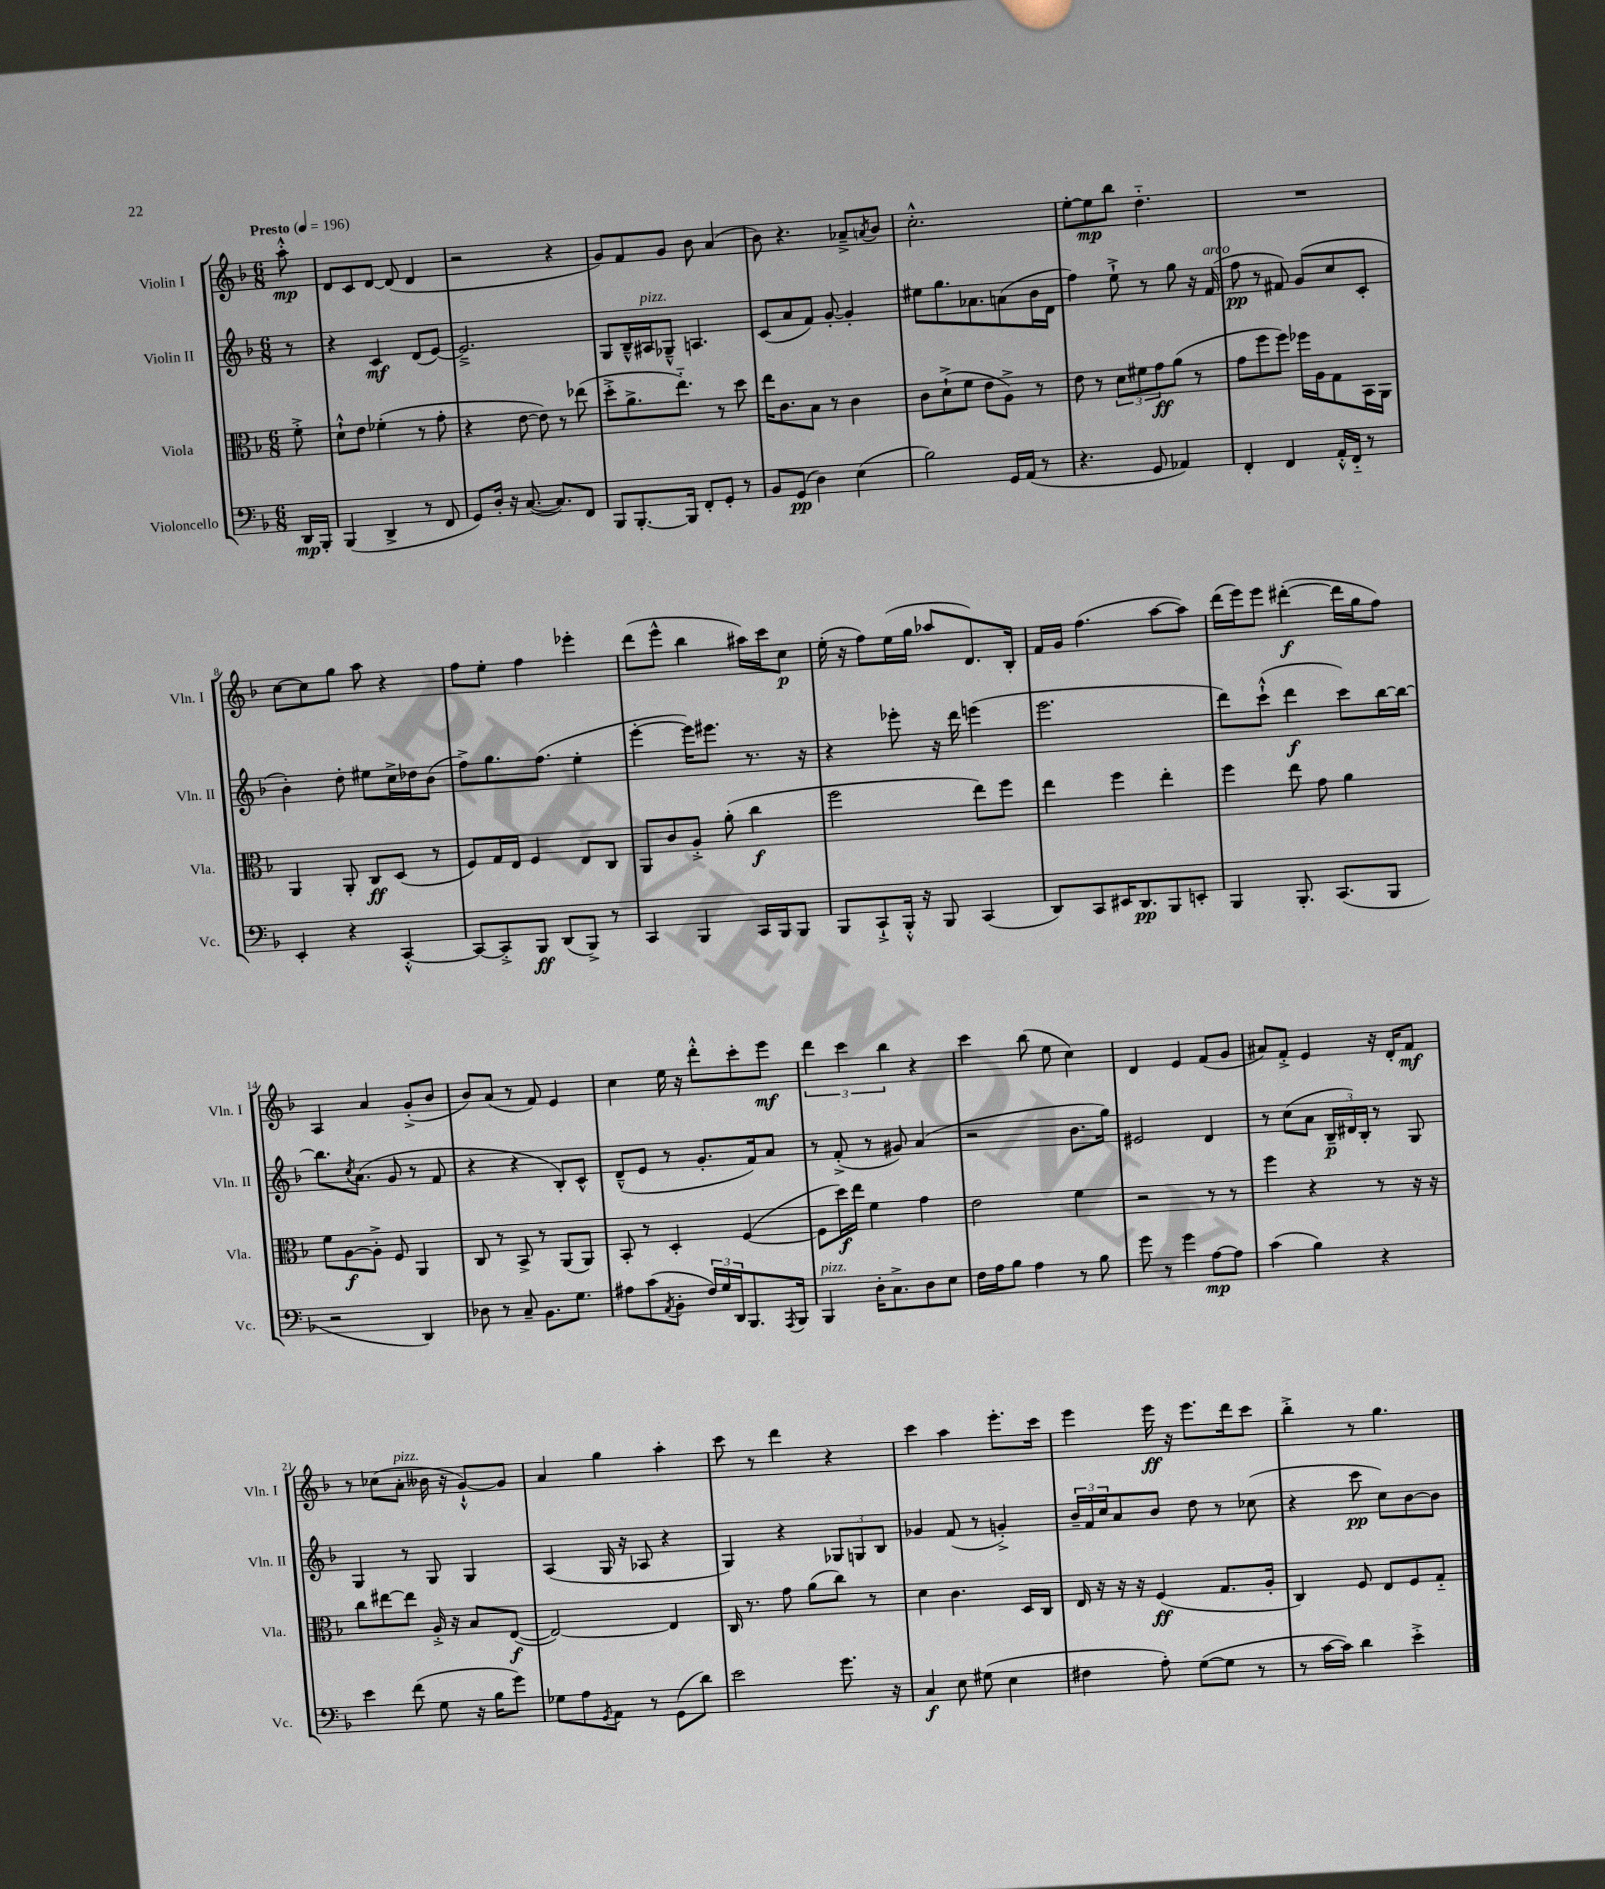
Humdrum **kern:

**kern	**dynam	**kern	**dynam	**kern	**dynam	**kern	**dynam
*part4	*part4	*part3	*part3	*part2	*part2	*part1	*part1
*staff4	*staff4	*staff3	*staff3	*staff2	*staff2	*staff1	*staff1
*I"Violoncello	*	*I"Viola	*	*I"Violin II	*	*I"Violin I	*
*I'Vc.	*	*I'Vla.	*	*I'Vln. II	*	*I'Vln. I	*
*clefF4	*	*clefC3	*	*clefG2	*	*clefG2	*
*k[b-]	*	*k[b-]	*	*k[b-]	*	*k[b-]	*
*M6/8	*	*M6/8	*	*M6/8	*	*M6/8	*
*MM196	*	*MM196	*	*MM196	*	*MM196	*
=	=	=	=	=	=	=	=
!	!	!	!	!	!	!LO:TX:a:B:t=Presto	!
16DD/LL	mp	8f'^\	.	8r	.	8aa'^^\	mp
16BBB-'/JJ	.	.	.	.	.	.	.
=1	=1	=1	=1	=1	=1	=1	=1
(4BBB-/	.	8d`^^\L	.	4r	.	8d/L	.
.	.	8e\J	.	.	.	8c/	.
4DD^/	.	(4f-X'\	.	4c/	mf	[8d/J	.
.	.	.	.	.	.	(8d/]	.
8r	.	8r	.	(8d/L	.	4d/	.
8FF/	.	8g'\	.	[8e/J)	.	.	.
=2	=2	=2	=2	=2	=2	=2	=2
8GG/L)	.	4r	.	2.e~^/]	.	2r	.
16D'/Jk	.	.	.	.	.	.	.
16r	.	.	.	.	.	.	.
([8.C/	.	[8e\	.	.	.	.	.
.	.	8e\])	.	.	.	.	.
8.C/L])	.	.	.	.	.	.	.
.	.	8r	.	.	.	4r	.
8FF/J	.	(8ee-X\	.	.	.	.	.
=3	=3	=3	=3	=3	=3	=3	=3
8BBB-/L	.	8dd'^\L	.	8G/L	.	8g/L)	.
[8.BBB-'/	.	8.a^\	.	16B-~^^/L	.	8f/	.
!	!	!	!	!LO:TX:a:i:t=pizz.	!	!	!
.	.	.	.	16A#X/J	.	.	.
.	.	.	.	8G-X~^^/J	.	8g/J	.
16BBB-/Jk]	.	8.ee\J)	.	.	.	.	.
8FF'/L	.	.	.	4.An/	.	8b-\	.
8GG'/J	.	8r	.	.	.	(4a/	.
8r	.	8dd\	.	.	.	.	.
=4	=4	=4	=4	=4	=4	=4	=4
8BB-/L	.	16ee\KL	.	(8c/L	.	8b-\)	.
.	.	8.c\	.	.	.	.	.
(8GG/J	pp	.	.	8a/	.	4.r	.
4D\)	.	8B-\J	.	8f/J)	.	.	.
.	.	8r	.	[8g'/	.	.	.
(4E\	.	4c\	.	4g'/]	.	8a-X~^/L	.
.	.	.	.	.	.	8qan/	.
.	.	.	.	.	.	8b-/J	.
=5	=5	=5	=5	=5	=5	=5	=5
2B-\)	.	8c\L	.	8ee#X\L	.	2.cc'^^\	.
.	.	(8d`^\	.	8.gg\	.	.	.
.	.	8f\J	.	.	.	.	.
.	.	.	.	8.a-X\	.	.	.
.	.	8e\L	.	.	.	.	.
16GG/LL	.	8A^\J)	.	(8an\	.	.	.
(16AA/JJ	.	.	.	.	.	.	.
8r	.	8r	.	16b-\L	.	.	.
.	.	.	.	16d\JJ	.	.	.
=6	=6	=6	=6	=6	=6	=6	=6
4.r	.	8e\	.	4ff\)	.	[8ee'\L	.
.	.	8r	.	.	.	8ee\]	mp
.	.	12d\L	.	8ee`^\	.	8bb-\J	.
.	.	12f#X\	.	.	.	.	.
8GG/	.	.	.	8r	.	4.dd\	.
.	.	12g\	ff	.	.	.	.
4AA-X/)	.	(8a\J	.	8gg\	.	.	.
.	.	8r	.	16r	.	.	.
!	!	!	!	!LO:TX:a:i:t=arco	!	!	!
.	.	.	.	(16f/	.	.	.
=7	=7	=7	=7	=7	=7	=7	=7
4FF'/	.	8g\L	.	8ff\	pp	2.r	.
.	.	8ff\	.	8r	.	.	.
4FF/	.	8ff\J)	.	8f#X/)	.	.	.
.	.	16ff-X\LL	.	(8g/L	.	.	.
.	.	16A\J	.	.	.	.	.
16AA'^^/LL	.	8G\	.	8cc/	.	.	.
16FF/JJ	.	.	.	.	.	.	.
8r	.	16BB-\L	.	8c'/J	.	.	.
.	.	16AA\JJ	.	.	.	.	.
!!LO:LB:g=z
=8	=8	=8	=8	=8	=8	=8	=8
4EE'/	.	4AA/	.	4b-'\)	.	[8cc\L	.
.	.	.	.	.	.	8cc\]	.
4r	.	8AA'/	.	8dd'\	.	8gg\J	.
.	.	8C/L	ff	8ee#X\L	.	8aa\	.
[4CC'^^/	.	(8D/J	.	16cc^\L	.	4r	.
.	.	.	.	16dd-X\J	.	.	.
.	.	8r	.	(8b-\J	.	.	.
=9	=9	=9	=9	=9	=9	=9	=9
8CC/L_	.	8F/L)	.	8ff^\L)	.	8ff\L	.
8CC'^/]	.	16G/L	.	8.gg\	.	8ee'\J	.
.	.	16E/JJ	.	.	.	.	.
8BBB-/J	ff	4F/	.	.	.	4ff\	.
.	.	.	.	(8.ff\J	.	.	.
(8DD/L	.	.	.	.	.	.	.
8BBB-^/J)	.	8E/L	.	4ee'\	.	4eee-X'\	.
8r	.	8C/J	.	.	.	.	.
=10	=10	=10	=10	=10	=10	=10	=10
4CC/	.	8AA/L	.	[4eee'\	.	(8ddd\L	.
.	.	8c/	.	.	.	8eee^^\J	.
4BBB-/	.	8A'^/J	.	16eee\KL])	.	4bb-\	.
.	.	.	.	8.eee#X\J	.	.	.
.	.	(8a'\	.	.	.	.	.
16CC/LL	.	4cc\	f	8.r	.	16aa#X\LL)	.
16BBB-/J	.	.	.	.	.	16ccc\J	.
8BBB-/J	.	.	.	.	.	8cc\J	p
.	.	.	.	16r	.	.	.
=11	=11	=11	=11	=11	=11	=11	=11
8BBB-/L	.	2ff\	.	4r	.	(16ee'\	.
.	.	.	.	.	.	16r	.
8CC`^/	.	.	.	.	.	8ff\L)	.
16BBB-'^^/Jk	.	.	.	8eee-X'\	.	(16ee\L	.
16r	.	.	.	.	.	16gg\JJ	.
8BBB-/	.	.	.	16r	.	8aa-X/L	.
.	.	.	.	16ddd\	.	.	.
(4CC/	.	8ee\L)	.	(4eeen\	.	8.d/)	.
.	.	8ff\J	.	.	.	.	.
.	.	.	.	.	.	16B-'/Jk	.
=12	=12	=12	=12	=12	=12	=12	=12
8DD/L)	.	4ee\	.	2.eee\	.	16f/LL	.
.	.	.	.	.	.	16g/JJ	.
8CC/	.	.	.	.	.	(4.ff\	.
16EE#X/K	.	4ff\	.	.	.	.	.
8.DD/	pp	.	.	.	.	.	.
8BBB-/	.	4ee'\	.	.	.	[8aa\L	.
8EEn'/J	.	.	.	.	.	8aa\J])	.
=13	=13	=13	=13	=13	=13	=13	=13
4BBB-/	.	4ff\	.	8ddd\L)	.	(16ddd\LL	.
.	.	.	.	.	.	16eee\J)	.
.	.	.	.	(8ccc`^^\J	.	8eee\J	.
8.BBB-'/	.	8ee\	.	4ddd\	f	([4ddd#X'\	f
.	.	8g\	.	.	.	.	.
(8.CC/L	.	.	.	.	.	.	.
.	.	4a\	.	8ccc\L)	.	16ddd#\LL]	.
.	.	.	.	.	.	16gg\J	.
8BBB-/J	.	.	.	[16bb-\L	.	8ff\J)	.
.	.	.	.	16bb-\JJ_	.	.	.
!!LO:LB:g=z
=14	=14	=14	=14	=14	=14	=14	=14
2r	.	8f\L	.	8.bb-\L]	.	4A/	.
.	.	[8A\	f	.	.	.	.
.	.	.	.	8qcc/	.	.	.
.	.	.	.	(8.a\J	.	.	.
.	.	8A'^\J]	.	.	.	4a/	.
.	.	8F/	.	8g/	.	.	.
4DD/)	.	4AA/	.	8r	.	(8g'^/L	.
.	.	.	.	8f/	.	8b-/J	.
=15	=15	=15	=15	=15	=15	=15	=15
8D-X\	.	8C/	.	4r	.	8b-/L)	.
8r	.	8r	.	.	.	(8a/J	.
8C~/	.	8BB-^/	.	4r	.	8r	.
8.BB-\L	.	8r	.	.	.	8f/)	.
.	.	(8AA/L	.	8B-'/L)	.	4e/	.
8.G\J	.	.	.	.	.	.	.
.	.	8AA/J)	.	8c^^/J	.	.	.
=16	=16	=16	=16	=16	=16	=16	=16
8A#X\L	.	8BB-'/	.	(8d~^^/L	.	4cc\	.
(8c\	.	8r	.	8e/J	.	.	.
8qAA/	.	.	.	.	.	.	.
8BB-'\J	.	4D'/	.	8r	.	16ee\	.
.	.	.	.	.	.	16r	.
24F/LL)	.	.	.	8.g'/L	.	8ddd'^^\L	.
24G/	.	.	.	.	.	.	.
24DD/J	.	.	.	.	.	.	.
8.BBB-/	.	([4F/	.	.	.	8ccc'\	.
.	.	.	.	16f/k)	.	.	.
.	.	.	.	8a/J	.	8eee\J	mf
8qAAA/	.	.	.	.	.	.	.
16BBB-/Jk	.	.	.	.	.	.	.
=17	=17	=17	=17	=17	=17	=17	=17
!LO:TX:a:i:t=pizz.	!	!	!	!	!	!	!
4BBB-/	.	8F\L]	.	8r	.	6ddd\	.
.	.	16dd\L)	f	(8f'^/	.	.	.
.	.	.	.	.	.	6ccc\	.
.	.	16ee\JJ	.	.	.	.	.
16D'\KL	.	4f\	.	8r	.	.	.
8.C^\	.	.	.	.	.	.	.
.	.	.	.	.	.	6bb-\	.
.	.	.	.	8g#X/)	.	.	.
8D\	.	4g\	.	(4a/	.	4r	.
8E\J	.	.	.	.	.	.	.
=18	=18	=18	=18	=18	=18	=18	=18
16F\LL	.	2e\	.	2r	.	4ccc\	.
16A\J	.	.	.	.	.	.	.
8B-\J	.	.	.	.	.	.	.
4A\	.	.	.	.	.	(8bb-\	.
.	.	.	.	.	.	8ee\	.
8r	.	4f\	.	8.b-\L	.	4cc\)	.
8B-\	.	.	.	.	.	.	.
.	.	.	.	16gg\Jk)	.	.	.
=19	=19	=19	=19	=19	=19	=19	=19
8g\	.	2r	.	2e#X/	.	4d/	.
8r	.	.	.	.	.	.	.
4g\	.	.	.	.	.	4e/	.
[8A\L	mp	8r	.	4d/	.	(8f/L	.
8A\J]	.	8r	.	.	.	8g/J	.
=20	=20	=20	=20	=20	=20	=20	=20
(4c\	.	4ff\	.	8r	.	8a#X/L)	.
.	.	.	.	(8cc\L	.	8f'^/J	.
4B-\)	.	4r	.	8a\J	.	4e/	.
.	.	.	.	24B-~/LL	p	.	.
.	.	.	.	24d#X/)	.	.	.
.	.	.	.	24B-'/JJ	.	.	.
4r	.	8r	.	8r	.	16r	.
.	.	.	.	.	.	16d'/KL	.
.	.	16r	.	8G/	.	8f/J	mf
.	.	16r	.	.	.	.	.
!!LO:LB:g=z
=21	=21	=21	=21	=21	=21	=21	=21
4e\	.	8cc\L	.	4G/	.	8r	.
.	.	[8ee#X\	.	.	.	(8cc-X\L	.
!	!	!	!	!	!	!LO:TX:a:i:t=pizz.	!
(8f\	.	8ee#\J]	.	8r	.	8a'\J	.
8G\	.	16A'^/	.	8G/	.	16b--X\	.
.	.	16r	.	.	.	16r	.
16r	.	8B-/L	.	4G/	.	[8g`^^/L)	.
16B-\KL	.	.	.	.	.	.	.
8g\J)	.	([8E/J	f	.	.	8g/J]	.
=22	=22	=22	=22	=22	=22	=22	=22
8G-X\L	.	2E/_)	.	(4A/	.	4a/	.
8A\	.	.	.	.	.	.	.
8qGG/	.	.	.	.	.	.	.
8AA\J	.	.	.	16G/	.	4gg\	.
.	.	.	.	16r	.	.	.
8r	.	.	.	8A-X/	.	.	.
(8GG\L	.	4E/]	.	4r	.	4aa'\	.
8d\J)	.	.	.	.	.	.	.
=23	=23	=23	=23	=23	=23	=23	=23
2e\	.	16C/	.	4G/)	.	8ccc\	.
.	.	8.r	.	.	.	.	.
.	.	.	.	.	.	8r	.
.	.	8g\	.	4r	.	4ddd\	.
.	.	(8a\L	.	.	.	.	.
8.g\	.	8cc\J)	.	12G-X/L	.	4r	.
.	.	.	.	12Gn/	.	.	.
.	.	8r	.	.	.	.	.
.	.	.	.	12B-/J	.	.	.
16r	.	.	.	.	.	.	.
=24	=24	=24	=24	=24	=24	=24	=24
4C/	f	4d\	.	4g-X/	.	4ccc\	.
8E\	.	4.c\	.	(8f/	.	4aa\	.
(8G#X\	.	.	.	8r	.	.	.
4E\	.	.	.	4gn'^/)	.	8.eee'\L	.
.	.	16D/LL	.	.	.	.	.
.	.	16C/JJ	.	.	.	16ccc\Jk	.
=25	=25	=25	=25	=25	=25	=25	=25
4F#X\	.	16E/	.	24b-~/LL	.	4eee\	.
.	.	.	.	24f/	.	.	.
.	.	16r	.	.	.	.	.
.	.	.	.	24cc/J	.	.	.
.	.	16r	.	8a/	.	.	.
.	.	16r	.	.	.	.	.
8A'\)	.	(4F/	ff	8b-/J	.	16eee\	ff
.	.	.	.	.	.	16r	.
([8G\L	.	.	.	8dd\	.	8.eee\L	.
8G\J]	.	8.G/L	.	8r	.	.	.
.	.	.	.	.	.	16ddd\k	.
8r	.	.	.	(8cc-X\	.	8ccc\J	.
.	.	16A'/Jk	.	.	.	.	.
=26	=26	=26	=26	=26	=26	=26	=26
8r	.	4C/)	.	4r	.	4bb-'^\	.
[16c\LL	.	.	.	.	.	.	.
16c\JJ])	.	.	.	.	.	.	.
4d\	.	8F/	.	8ccc\	pp	8r	.
.	.	8E/L	.	8cc\L)	.	4.gg\	.
4e'^\	.	8F/	.	[8b-\	.	.	.
.	.	8G/J	.	8b-\J]	.	.	.
==	==	==	==	==	==	==	==
*-	*-	*-	*-	*-	*-	*-	*-
